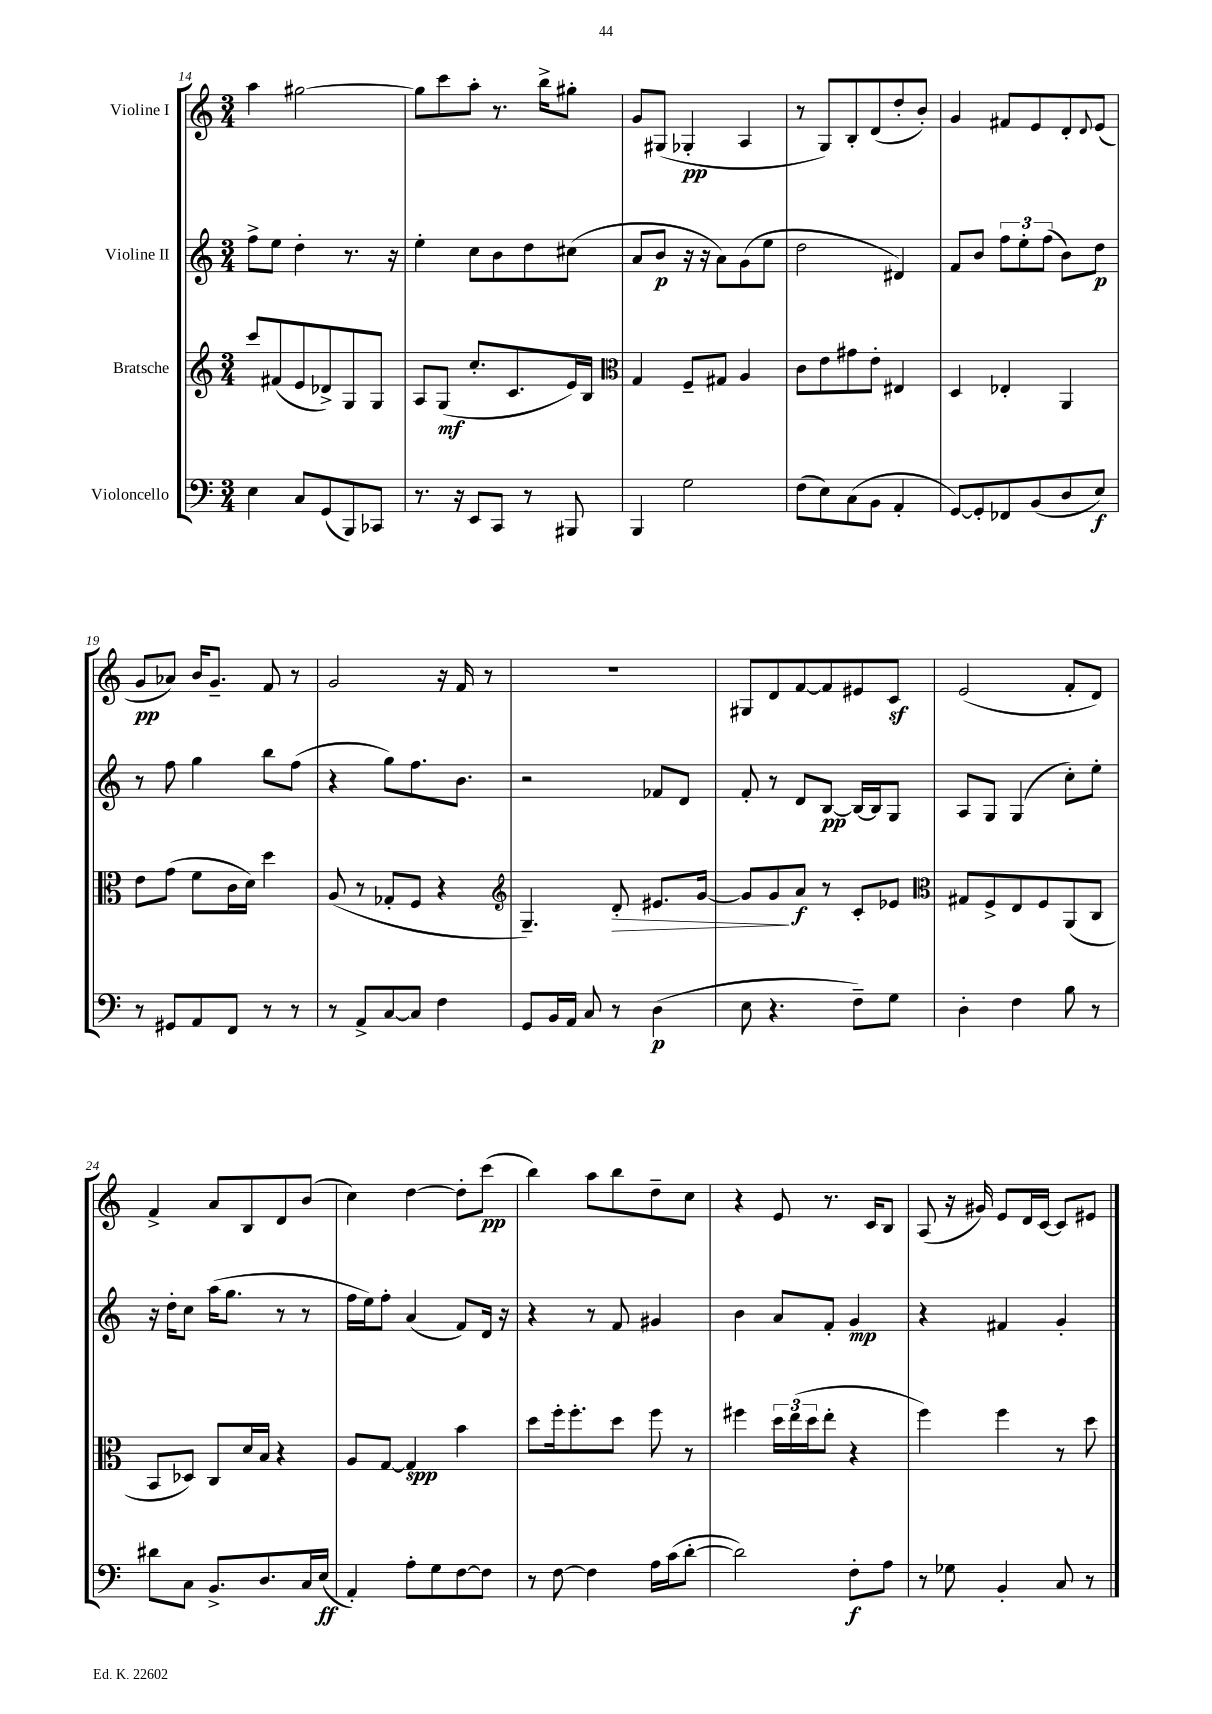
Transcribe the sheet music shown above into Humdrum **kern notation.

**kern	**dynam	**kern	**dynam	**kern	**dynam	**kern	**dynam
*part4	*part4	*part3	*part3	*part2	*part2	*part1	*part1
*staff4	*staff4	*staff3	*staff3	*staff2	*staff2	*staff1	*staff1
*I"Violoncello	*	*I"Bratsche	*	*I"Violine II	*	*I"Violine I	*
*clefF4	*	*clefG2	*	*clefG2	*	*clefG2	*
*k[]	*	*k[]	*	*k[]	*	*k[]	*
*M3/4	*	*M3/4	*	*M3/4	*	*M3/4	*
=14	=14	=14	=14	=14	=14	=14	=14
4E\	.	8ccc/L	.	8ff^\L	.	4aa\	.
.	.	(8f#X/	.	8ee\J	.	.	.
8C/L	.	8e/	.	4dd'\	.	[2gg#X\	.
(8GG/	.	8d-X^/)	.	.	.	.	.
8BBB/)	.	8G/	.	8.r	.	.	.
8CC-X/J	.	8G/J	.	.	.	.	.
.	.	.	.	16r	.	.	.
=15	=15	=15	=15	=15	=15	=15	=15
8.r	.	8A/L	.	4ee'\	.	8gg#\L]	.
.	.	(8G/J	mf	.	.	8ccc\	.
16r	.	.	.	.	.	.	.
8EE/L	.	8.cc'/L	.	8cc\L	.	8aa'\J	.
8CC/J	.	.	.	8b\	.	8.r	.
.	.	8.c/	.	.	.	.	.
8r	.	.	.	8dd\	.	.	.
.	.	.	.	.	.	16bb^\KL	.
8BBB#X/	.	16e/L)	.	(8cc#X\J	.	8gg#X'\J	.
.	.	16B/JJ	.	.	.	.	.
=16	=16	=16	=16	=16	=16	=16	=16
*	*	*clefC3	*	*	*	*	*
4BBB/	.	4G/	.	8a/L	.	8g/L	.
.	.	.	.	8b/J	p	(8G#X/J	.
2G\	.	8F~/L	.	16r	.	4G-X'/	pp
.	.	.	.	16r	.	.	.
.	.	8G#X/J	.	8a\L)	.	.	.
.	.	4A/	.	(8g\	.	4A/	.
.	.	.	.	8ee\J	.	.	.
=17	=17	=17	=17	=17	=17	=17	=17
(8F\L	.	8c\L	.	2dd\	.	8r	.
8E\)	.	8e\	.	.	.	8G/L)	.
(8C\	.	8g#X\	.	.	.	8B'/	.
8BB\J	.	8e'\J	.	.	.	(8d/	.
4AA'/	.	4E#X/	.	4d#X/)	.	8dd'/	.
.	.	.	.	.	.	8b'/J)	.
=18	=18	=18	=18	=18	=18	=18	=18
[8GG/L)	.	4D/	.	8f/L	.	4g/	.
8GG'/]	.	.	.	8b/J	.	.	.
8FF-X/	.	4E-X'/	.	12ff\L	.	8f#X/L	.
.	.	.	.	12ee'\	.	.	.
(8BB/	.	.	.	.	.	8e/	.
.	.	.	.	(12ff\J	.	.	.
8D/	.	4AA/	.	8b\L)	.	8d'/	.
.	.	.	.	.	.	8qqd/	.
8E/J)	f	.	.	8dd\J	p	(8e/J	.
!!LO:LB:g=z
=19	=19	=19	=19	=19	=19	=19	=19
8r	.	8e\L	.	8r	.	8g/L	pp
8GG#X/L	.	(8g\J	.	8ff\	.	8a-X/J)	.
8AA/	.	8f\L	.	4gg\	.	16b/KL	.
.	.	.	.	.	.	8.g~/J	.
8FF/J	.	16c\L	.	.	.	.	.
.	.	16d\JJ)	.	.	.	.	.
8r	.	4dd\	.	8bb\L	.	8f/	.
8r	.	.	.	(8ff\J	.	8r	.
=20	=20	=20	=20	=20	=20	=20	=20
8r	.	(8A/	.	4r	.	2g/	.
8AA^/L	.	8r	.	.	.	.	.
[8C/	.	8G-X'/L	.	8gg\L)	.	.	.
8C/J]	.	8F/J	.	8.ff\	.	.	.
4F\	.	4r	.	.	.	16r	.
.	.	.	.	8.b\J	.	16f/	.
.	.	.	.	.	.	8r	.
=21	=21	=21	=21	=21	=21	=21	=21
*	*	*clefG2	*	*	*	*	*
8GG/L	.	4.G~/)	.	2r	.	2.r	.
16BB/L	.	.	.	.	.	.	.
16AA/JJ	.	.	.	.	.	.	.
8C/	.	.	.	.	.	.	.
!	!	!	!LO:HP:b	!	!	!	!
8r	.	8d'/	>	.	.	.	.
(4D\	p	8.e#X/L	.	8f-X/L	.	.	.
.	.	.	.	8d/J	.	.	.
.	.	[16g/Jk	.	.	.	.	.
=22	=22	=22	=22	=22	=22	=22	=22
8E\	.	8g/L]	.	8f'/	.	8G#X/L	.
4.r	.	8g/	.	8r	.	8d/	.
.	.	8a/J	] f	8d/L	.	[8f/	.
.	.	8r	.	[8B/J	pp	8f/]	.
8F~\L)	.	8c'/L	.	16B/LL_	.	8e#X/	.
.	.	.	.	16B/J]	.	.	.
8G\J	.	8e-X/J	.	8G/J	.	8cz/J	.
=23	=23	=23	=23	=23	=23	=23	=23
*	*	*clefC3	*	*	*	*	*
4D'\	.	8G#X/L	.	8A/L	.	(2e/	.
.	.	8F^/	.	8G/J	.	.	.
4F\	.	8E/	.	(4G/	.	.	.
.	.	8F/	.	.	.	.	.
8B\	.	(8AA/	.	8cc'\L)	.	8f'/L	.
8r	.	8C/J	.	8ee'\J	.	8d/J)	.
!!LO:LB:g=z
=24	=24	=24	=24	=24	=24	=24	=24
8d#X\L	.	8BB/L	.	16r	.	4f^/	.
.	.	.	.	16dd'\KL	.	.	.
8C\J	.	8D-X/J)	.	8cc\J	.	.	.
8.BB^/L	.	8C/L	.	(16aa\KL	.	8a/L	.
.	.	.	.	8.gg\J	.	.	.
.	.	16d/L	.	.	.	8B/	.
8.D/	.	16B/JJ	.	.	.	.	.
.	.	4r	.	8r	.	8d/	.
16C/L	.	.	.	8r	.	(8b/J	.
(16E/JJ	ff	.	.	.	.	.	.
=25	=25	=25	=25	=25	=25	=25	=25
4AA'/)	.	8A/L	.	16ff\LL	.	4cc\)	.
.	.	.	.	16ee\J)	.	.	.
.	.	[8G/J	.	8ff'\J	.	.	.
8A'\L	.	4G/]	spp	(4a/	.	[4dd\	.
8G\	.	.	.	.	.	.	.
[8F\	.	4b\	.	8f/L)	.	8dd'\L]	.
8F\J]	.	.	.	16d/Jk	.	(8ccc\J	pp
.	.	.	.	16r	.	.	.
=26	=26	=26	=26	=26	=26	=26	=26
8r	.	8dd\L	.	4r	.	4bb\)	.
[8F\	.	16ff'\k	.	.	.	.	.
.	.	8.ff'\	.	.	.	.	.
4F\]	.	.	.	8r	.	8aa\L	.
.	.	8dd\J	.	8f/	.	8bb\	.
16A\LL	.	8ff\	.	4g#X/	.	8dd~\	.
(16c\J	.	.	.	.	.	.	.
[8d'\J	.	8r	.	.	.	8cc\J	.
=27	=27	=27	=27	=27	=27	=27	=27
2d\])	.	4ff#X\	.	4b\	.	4r	.
.	.	24dd\LL	.	8a/L	.	8e/	.
.	.	(24ee\	.	.	.	.	.
.	.	24dd\J	.	.	.	.	.
.	.	8ee'\J	.	8f'/J	.	8.r	.
8F'\L	f	4r	.	4g/	mp	.	.
.	.	.	.	.	.	16c/KL	.
8A\J	.	.	.	.	.	8B/J	.
=28	=28	=28	=28	=28	=28	=28	=28
8r	.	4ff\)	.	4r	.	(8A/	.
8G-X\	.	.	.	.	.	16r	.
.	.	.	.	.	.	16g#X/)	.
4BB'/	.	4ff\	.	4f#X/	.	8e/L	.
.	.	.	.	.	.	16d/L	.
.	.	.	.	.	.	[16c/JJ	.
8C/	.	8r	.	4g'/	.	8c/L]	.
8r	.	8dd\	.	.	.	8e#X/J	.
==	==	==	==	==	==	==	==
*-	*-	*-	*-	*-	*-	*-	*-
